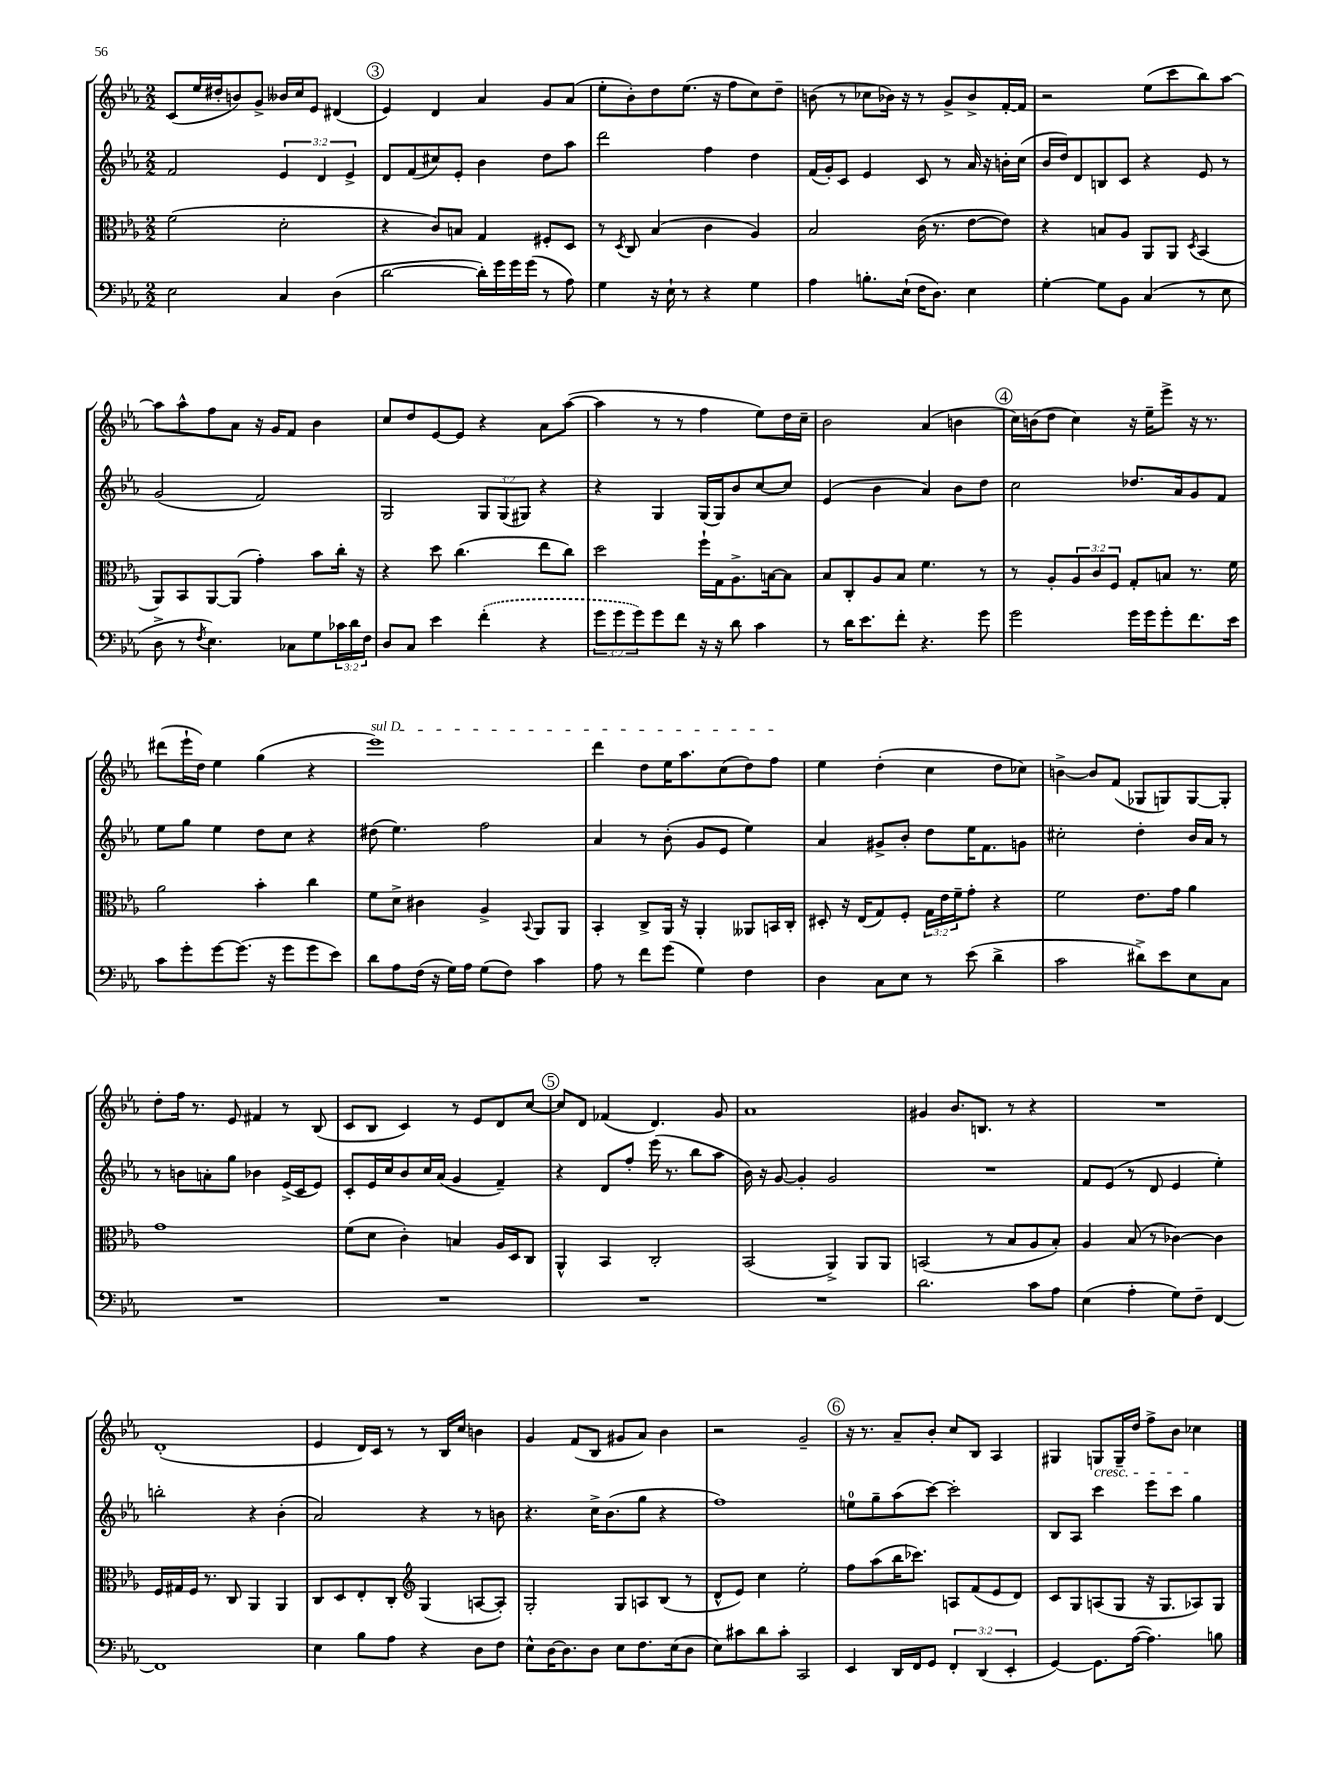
<<
\new StaffGroup <<
\new Staff = "s0" {
    \clef treble \key ees \major \numericTimeSignature \time 2/2
    c'8( ees''16 dis''16-. b'8) g'8-> beses'16 c''16 ees'8 dis'4( |
    \mark \markup { \circle "3" } ees'4) d'4 aes'4 g'8 aes'8( |
    ees''8-. bes'8-.) d''8 ees''8.( r16 f''8 c''8) d''8-- |
    b'8( r8 ces''8 bes'16) r16 r8 g'8-> bes'8-> f'16~-. f'16 |
    r2 ees''8( c'''8 bes''8) aes''8~ |
    aes''8 aes''8-^ f''8 aes'8 r16 g'16 f'8 bes'4 |
    c''8 d''8 ees'8~ ees'8 r4 aes'8 aes''8~( |
    aes''4 r8 r8 f''4 ees''8) d''16 c''16-- |
    bes'2 aes'4( b'4 |
    \mark \markup { \circle "4" } c''16) b'16( d''8 c''4) r16 ees''16-- ees'''8-> r16 r8. |
    dis'''8( ees'''16-! d''16) ees''4 g''4( r4 |
    \once \override TextSpanner.bound-details.left.text = \markup { \italic "sul D" } ees'''1\startTextSpan) |
    d'''4 d''8 ees''16 aes''8. c''8( d''8) f''8\stopTextSpan |
    ees''4 d''4-.( c''4 d''8 ces''8) |
    b'4~-> b'8 f'8( ges8 g8) g8~ g8-. |
    d''8-. f''16 r8. ees'8 fis'4 r8 bes8( |
    c'8 bes8 c'4) r8 ees'8 d'8 c''8~ |
    \mark \markup { \circle "5" } c''8 d'8 fes'4( d'4.) g'8 |
    aes'1 |
    gis'4 bes'8. b8. r8 r4 |
    R1 |
    d'1-.( |
    ees'4 d'16) c'16 r8 r8 bes16 c''16 b'4 |
    g'4 f'8( bes8 gis'8 aes'8) bes'4 |
    r2 g'2-- |
    \mark \markup { \circle "6" } r16 r8. aes'8-- bes'8-. c''8 bes8 aes4 |
    gis4 g8\cresc g16-- d''16 f''8-> bes'8 ces''4\! \bar "|." |
}
\new Staff = "s1" {
    \clef treble \key ees \major \numericTimeSignature \time 2/2 \override Staff.TupletNumber.text = #tuplet-number::calc-fraction-text
    f'2 \tuplet 3/2 { ees'4 d'4 ees'4-> } |
    \mark \markup { \circle "3" } d'8 f'8( cis''8) ees'8-. bes'4 d''8 aes''8 |
    d'''2 f''4 d''4 |
    f'16( g'16-.) c'8 ees'4 c'8 r8 aes'16 r16 b'16-. c''16( |
    bes'16 d''16) d'8 b8 c'8 r4 ees'8 r8 |
    g'2( f'2) |
    g2 \tuplet 3/2 { g8 g8( gis8) } r4 |
    r4 g4 g16( g16) bes'8 c''8~ c''8 |
    ees'4( bes'4 aes'4) bes'8 d''8 |
    \mark \markup { \circle "4" } c''2 des''8. aes'16 g'8 f'8 |
    ees''8 g''8 ees''4 d''8 c''8 r4 |
    dis''8( ees''4.) f''2 |
    aes'4 r8 bes'8-.( g'8 ees'8 ees''4) |
    aes'4 gis'8-> bes'8-. d''8 ees''16 f'8. g'8 |
    cis''2-. d''4-. bes'16 aes'16 r8 |
    r8 b'8 a'8-. g''8 bes'4 ees'16->( c'16 ees'8) |
    c'8-. ees'16 c''16 bes'8 c''16 aes'16( g'4 f'4--) |
    \mark \markup { \circle "5" } r4 d'8 f''8-. ees'''16( r8. bes''8 aes''8 |
    bes'16) r16 g'8~ g'4-. g'2 |
    R1 |
    f'8 ees'8( r8 d'8 ees'4 ees''4-.) |
    b''2-. r4 bes'4-.( |
    aes'2) r4 r8 b'8 |
    r4. c''16-> bes'8.( g''8 r4 |
    f''1) |
    \mark \markup { \circle "6" } e''8-0 g''8-- aes''8( c'''8~) c'''2-. |
    bes8 aes8 c'''4 ees'''8 c'''8 g''4 \bar "|." |
}
\new Staff = "s2" {
    \clef alto \key ees \major \numericTimeSignature \time 2/2 \override Staff.TupletNumber.text = #tuplet-number::calc-fraction-text
    f'2( d'2-. |
    \mark \markup { \circle "3" } r4 c'8) b8 g4 fis8-. d8 |
    r8 \acciaccatura { d8 } c8 bes4( c'4 aes4) |
    bes2 c'16( r8. ees'8~ ees'8) |
    r4 b8 aes8 aes,8 aes,8 \acciaccatura { d8 } bes,4( |
    aes,8) bes,8 aes,8~ aes,8( g'4-.) bes'8 c''16-. r16 |
    r4 d''8 c''4.( ees''8 c''8) |
    d''2 f''16-! g16 aes8.-> b16~ b8 |
    bes8 c8-. aes8 bes8 f'4. r8 |
    \mark \markup { \circle "4" } r8 aes8-. \tuplet 3/2 { aes8 c'8 f8 } g8-. b8 r8. f'16 |
    aes'2 bes'4-. c''4 |
    f'8 d'8-> cis'4 aes4-> \appoggiatura { bes,8 } aes,8 aes,8 |
    bes,4-. c8-> aes,16 r16 aes,4-. aeses,8 b,16 c16-. |
    dis8-. r16 ees16( g8) f8-. \tuplet 3/2 { g16 ees'16 f'16-- } g'8-. r4 |
    f'2 ees'8. g'16 aes'4 |
    g'1 |
    f'8( d'8 c'4-.) b4 aes16 d16 c8 |
    \mark \markup { \circle "5" } aes,4-^ bes,4 c2-. |
    bes,2( aes,4->) aes,8 aes,8 |
    b,2( r8 bes8 aes8 bes8-.) |
    aes4 bes8( r8 ces'4~) ces'4 |
    f16 gis16 f16 r8. c8 aes,4 aes,4 |
    c8 d8 ees8-. c8-. \clef treble g4( a8~ a8-.) |
    g2-. g8 a8 bes8( r8 |
    d'8-^ ees'8) c''4 ees''2-. |
    \mark \markup { \circle "6" } f''8 aes''8( bes''16 ces'''8.) a8 f'8( ees'8 d'8) |
    c'8 g8 a8( g8 r16 g8. aes8) g8 \bar "|." |
}
\new Staff = "s3" {
    \clef bass \key ees \major \numericTimeSignature \time 2/2 \override Staff.TupletNumber.text = #tuplet-number::calc-fraction-text
    ees2 c4 d4( |
    \mark \markup { \circle "3" } d'2~ d'16-.) g'16 g'16 g'16( r8 aes8) |
    g4 r16 ees16-! r8 r4 g4 |
    aes4 b8.-. ees16-!( f16 d8.) ees4 |
    g4~-. g8 bes,8 c4( r8 ees8 |
    d8-> r8 \acciaccatura { f8 } ees4.) ces8 g8 \tuplet 3/2 { ces'16 d'16 f16 } |
    d8 c8 ees'4 \once \slurDashed f'4-.( r4 |
    \tuplet 3/2 { g'8 g'8 g'8) } g'8 f'8 r16 r16 d'8 c'4 |
    r8 d'16 ees'8. f'8-. r4. g'8 |
    \mark \markup { \circle "4" } g'2 g'16 g'16 g'8-. f'8. ees'16 |
    c'8 g'8-. g'8~ g'8.( r16 g'8 g'8 ees'8) |
    d'8 aes8 f16( r16 g16) aes16 g8( f8) c'4 |
    aes8 r8 f'8 g'8( g4) f4 |
    d4 c8 ees8 r8 ees'8( d'4-> |
    c'2 dis'8->) ees'8 ees8 c8 |
    R1 |
    R1 |
    \mark \markup { \circle "5" } R1 |
    R1 |
    d'2. c'8 aes8 |
    ees4( aes4-. g8) f8-- f,4~ |
    f,1 |
    ees4 bes8 aes8 r4 d8 f8 |
    ees8-^ d16~ d8. d8 ees8 f8. ees16( d8 |
    ees8) cis'8 d'8 cis'8-. c,2 |
    \mark \markup { \circle "6" } ees,4 d,16 f,16 g,8 \tuplet 3/2 { f,4-. d,4( ees,4-. } |
    g,4~) g,8. aes16~( aes4.) b8 \bar "|." |
}
>>
>>
\layout { \context { \Score \remove "Bar_number_engraver" } }
